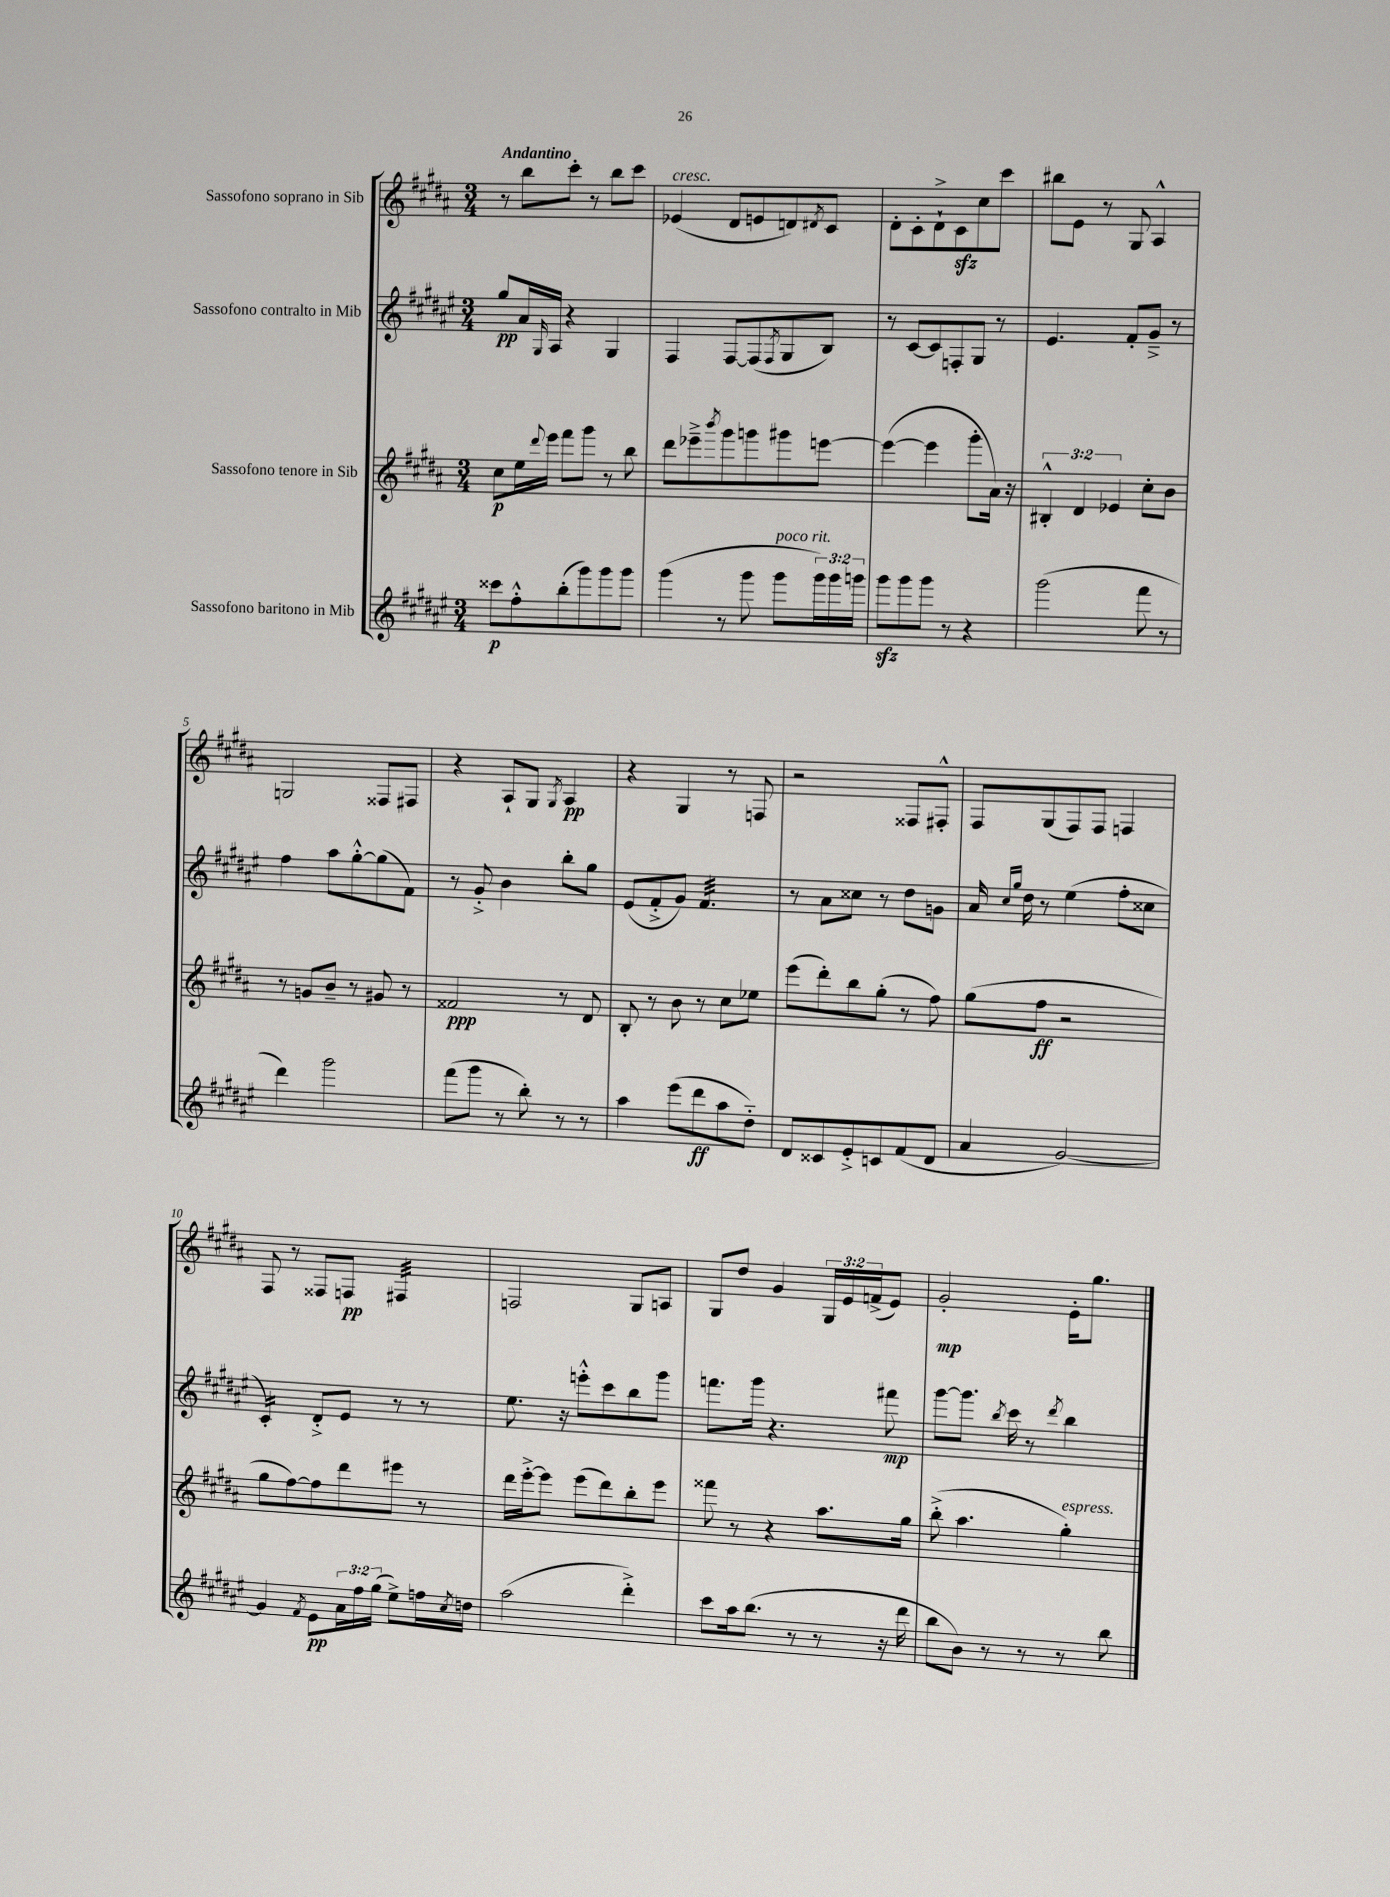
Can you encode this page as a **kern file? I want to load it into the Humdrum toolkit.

**kern	**kern	**kern	**kern
*staff4	*staff3	*staff2	*staff1
*clefG2	*clefG2	*clefG2	*clefG2
*k[f#c#g#d#a#e#]	*k[f#c#g#d#a#]	*k[f#c#g#d#a#e#]	*k[f#c#g#d#a#]
*M3/4	*M3/4	*M3/4	*M3/4
8ccc##	8cc#	8gg#	8r
8ff#'^^	16ee	16a#	8bb
.	8qqddd#	16qqG#	.
.	16eee	16A#	.
(8bb'	8fff#	4r	8ccc#'
8ggg#)	8ggg#	.	8r
8ggg#	8r	4G#	8bb
8ggg#	8bb	.	8ccc#
=	=	=	=
(4ggg#	8ddd#	4F#	(4e-
.	8eee-~^	.	.
.	8qbbb	.	.
8r	8ggg#	[8F#	8d#
8ggg#	8ggg	(8F#]	8e
.	.	8qF#	.
8ggg#	8ggg#	8G#	8d)
.	.	.	8qd#
24ggg#)	[8eee	8B)	8c#
24ggg#	.	.	.
24ggg	.	.	.
=	=	=	=
8ggg#	(4eee_	8r	8d#'
8ggg#	.	[8c#	8c#'
8ggg#	4eee]	8c#]	8d#`^
8r	.	8F'	8c#
4r	8ggg#'	8G#	8cc#
.	16a#)	8r	8ccc#
.	16r	.	.
=	=	=	=
(2ggg#	6B#'^^	4.e#	8bb#
.	.	.	8e
.	6d#	.	.
.	.	.	8r
.	6e-	.	.
.	.	8f#'	8G#
8fff#	8cc#'	8g#~^	4A#^^
8r	8b	8r	.
=	=	=	=
4ddd#)	8r	4ff#	2G
.	8g	.	.
2ggg#	8b~	8aa#	.
.	8r	[8gg#'^^	.
.	8g#	(8gg#]	8F##
.	8r	8f#)	8F#
=	=	=	=
(8fff#	2f##	8r	4r
8ggg#	.	8g#'^	.
8r	.	4b	8A#`
8bb')	.	.	8G#
.	.	.	8qG#
8r	8r	8bb'	4A#
8r	8d#	8gg#	.
=	=	=	=
4aa#	8B'	(8e#	4r
.	8r	8f#'^	.
(8eee#	8b	8g#)	4G#
8ddd#	8r	4.f#	.
8aa#	8cc#	.	8r
8dd#'~)	8ee-	.	8F
=	=	=	=
8d#	(8eee	8r	2r
8c##	8ddd#')	8a#	.
8e#'^	8bb	8cc##	.
8c	(8gg#'	8r	.
(8f#	8r	8dd#	8F##
8d#	8ff#)	8g	8F#'^^
=	=	=	=
4a#	(8gg#	16a#	8F#
.	.	16qqcc#	.
.	.	16qqgg#	.
.	.	16dd#	.
.	8ff#	8r	(8G#
[2g#)	2r	(4ee#	8F#)
.	.	.	8F#
.	.	8ff#'	4F
.	.	8cc##	.
=	=	=	=
4g#]	8gg#	4c#')	8F#
.	[8ff#)	.	8r
8qf#	.	.	.
8e#	8ff#]	8d#'^	8F##
24a#	8ddd#	8e#	8F
24ff#	.	.	.
(24gg#	.	.	.
8ee#^)	8eee#	8r	4F#
16ff	8r	8r	.
8qcc#	.	.	.
16dd	.	.	.
=	=	=	=
(2aa#	16ddd#	8.ee#	2F
.	[16eee'^	.	.
.	8eee]	.	.
.	.	16r	.
.	(8eee	8eee'^^	.
.	8ddd#)	8ccc#	.
4ddd#'^)	8bb'	8bb	8G#
.	8eee	8ggg#	8A
=	=	=	=
8ccc#	8fff##	8.fff	8G#
16aa#	8r	.	8dd#
(8.bb	.	16ggg#	.
.	4r	4.r	4g#
8r	.	.	.
8r	8.aa#	.	24G#
.	.	.	24e
.	.	.	(24f^
16r	.	8fff#	8e)
16ddd#	16gg#	.	.
=	=	=	=
8bb	(8bb'^	[8ggg#	2g#'
8b)	4.aa#	8.ggg#]	.
8r	.	.	.
.	.	8qbb	.
.	.	16ccc#	.
8r	.	8r	.
.	.	8qddd#	.
8r	4gg#')	4bb	16e'
.	.	.	8.gg#
8bb	.	.	.
==	==	==	==
*-	*-	*-	*-
